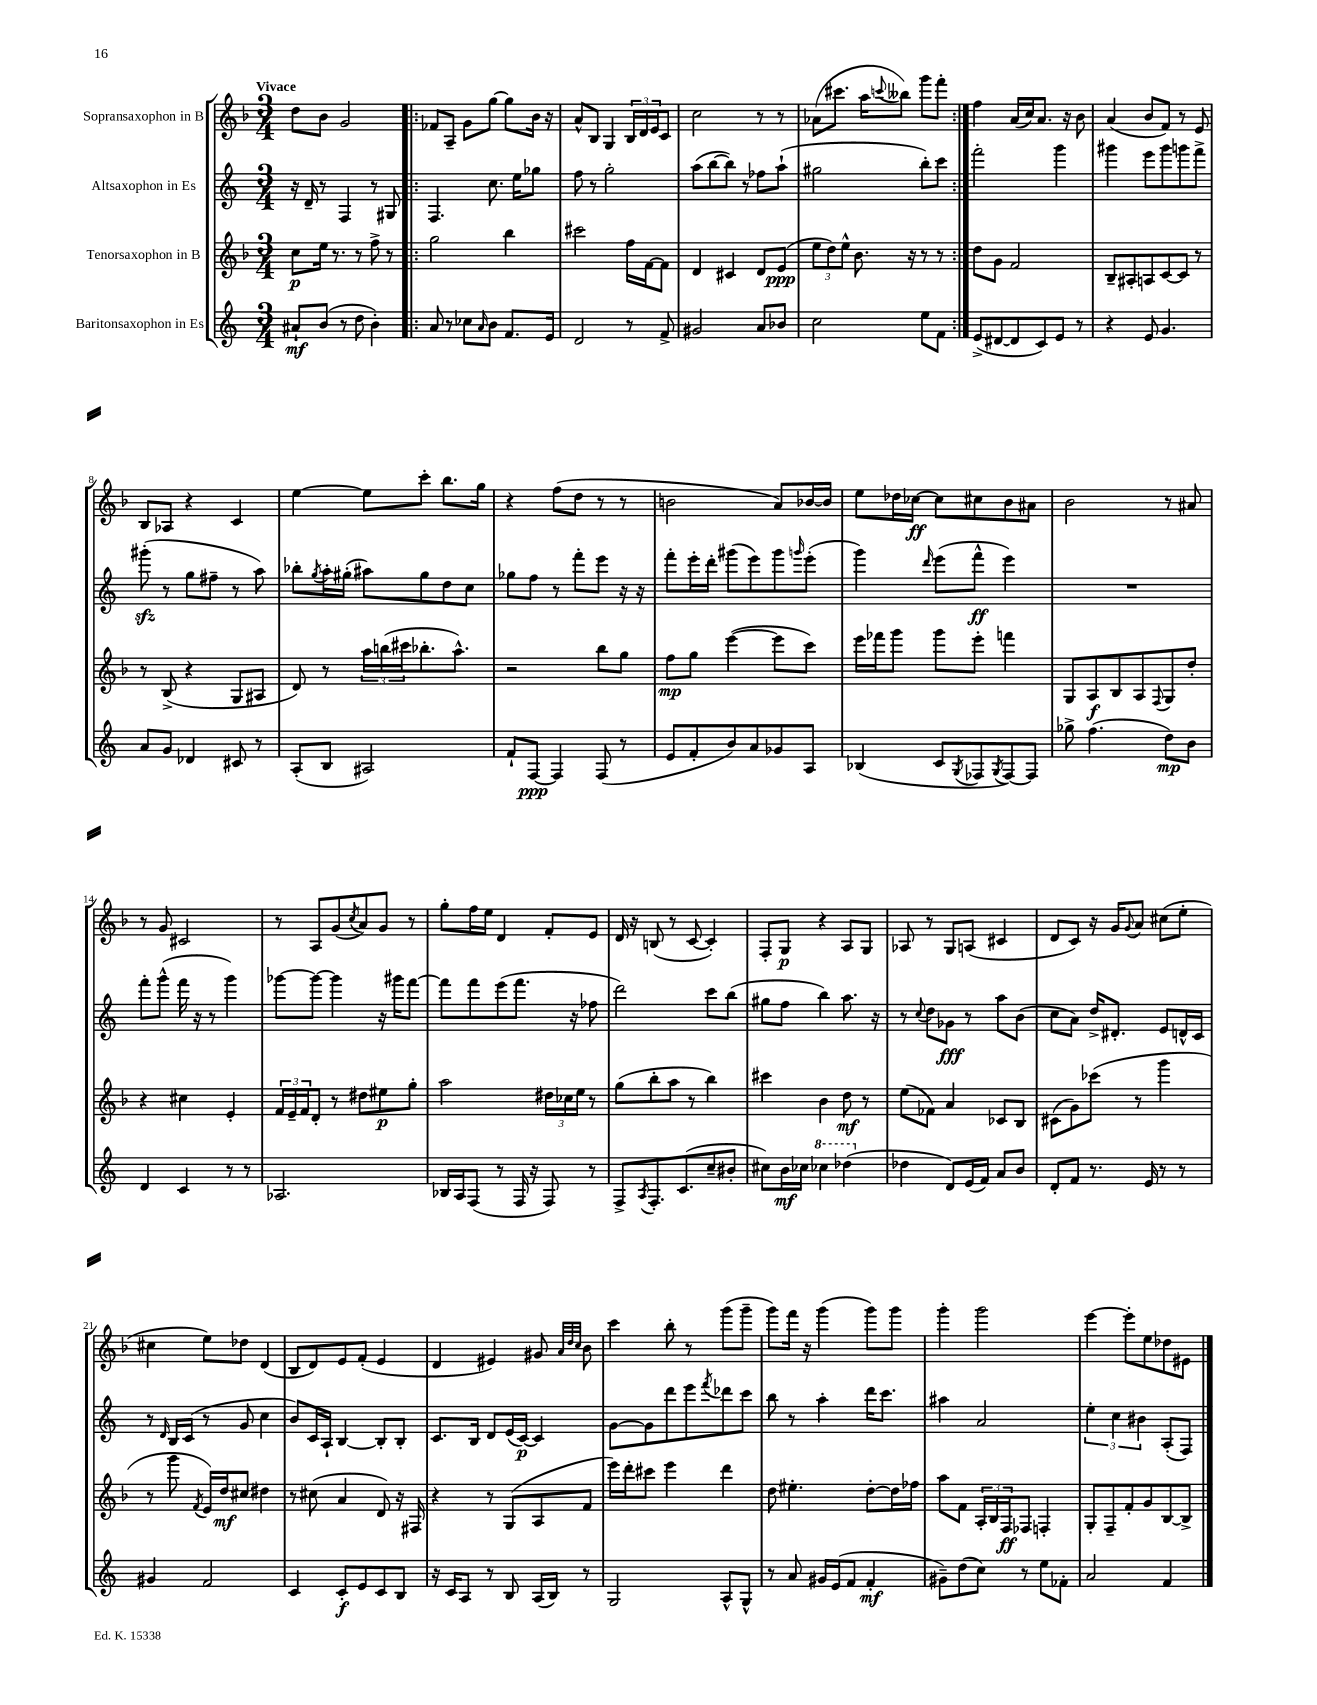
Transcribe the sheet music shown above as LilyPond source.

<<
\new StaffGroup <<
\new Staff = "s0" \with { instrumentName = "Sopransaxophon in B" } {
    \clef treble \key f \major \numericTimeSignature \time 3/4 \tempo "Vivace"
    d''8 bes'8 g'2 |
    \repeat volta 2 { fes'8 a8-- g'8 g''8~ g''8 bes'16 r16 |
    a'8-^ bes8 g4 \tuplet 3/2 { bes16 d'16 e'16 } c'8 |
    c''2 r8 r8 |
    aes'8( cis'''8. a''16 \appoggiatura { c'''8 } beses''8) g'''8 f'''8-. | }
    f''4 a'16( c''16) a'8. r16 bes'8 |
    a'4( bes'8 f'8) r8 e'8 |
    bes8 aes8 r4 c'4 |
    e''4~ e''8 c'''8-. bes''8. g''16 |
    r4 f''8( d''8 r8 r8 |
    b'2 a'8) bes'16~ bes'16 |
    e''8 des''16 ces''16~\ff ces''8 cis''8 bes'8 ais'8 |
    bes'2 r8 ais'8 |
    r8 g'8 cis'2 |
    r8 a8 g'8( \acciaccatura { c''8 } a'8) g'8 r8 |
    g''8-. f''16 e''16 d'4 f'8-. e'8 |
    d'16 r16 b8( r8 c'8~ c'4-.) |
    f8-. g8\p r4 a8 g8 |
    aes8 r8 g8 a8( cis'4 |
    d'8 c'8) r16 g'16 \appoggiatura { g'8 } a'8 cis''8( e''8-. |
    cis''4 e''8) des''8 d'4( |
    bes8 d'8) e'8 f'8-.( e'4 |
    d'4 eis'4) gis'8 \grace { a'32 d''32 c''32 } bes'8 |
    c'''4 bes''8-. r8 g'''8( g'''8-- |
    g'''8) f'''16 r16 g'''4( g'''8) g'''8 |
    g'''4-. g'''2 |
    e'''4~ e'''8-. e''8 des''8 eis'8 \bar "|." |
}
\new Staff = "s1" \with { instrumentName = "Altsaxophon in Es" } {
    \clef treble \key c \major \numericTimeSignature \time 3/4
    r16 d'16-- r8 f4 r8 gis8 |
    \repeat volta 2 { f4. c''8. e''16 ges''8 |
    f''8 r8 g''2-. |
    a''8( b''8~ b''8) r8 fes''8 a''8-!( |
    gis''2 b''8-.) c'''8 | }
    f'''2-. g'''4 |
    gis'''4 e'''8 gis'''8 g'''8 f'''8-> |
    gis'''8-.\sfz( r8 g''8 fis''8-- r8 a''8) |
    bes''8-. \acciaccatura { g''8 } a''16-. gis''16-.( ais''8) gis''8 d''8 c''8 |
    ges''8 f''8 r8 f'''8-. e'''8 r16 r16 |
    f'''8-. e'''16-. d'''16-. gis'''8( e'''8) gis'''8 \grace { g'''16 } e'''8-.( |
    g'''4) \grace { d'''16 } e'''8( f'''8-^\ff e'''4) |
    R2. |
    f'''8-. g'''8-^( f'''16 r16 r8 g'''4) |
    ges'''8~ ges'''8~ ges'''4 r16 gis'''16 f'''8~ |
    f'''8 f'''8 e'''8( f'''8. r16 fes''8 |
    d'''2) c'''8 b''8( |
    gis''8 f''8 b''4) a''8. r16 |
    r8 \appoggiatura { c''8 } d''8 ges'8\fff r8 a''8 b'8( |
    c''8 a'8) d''16-> dis'8.-. e'8 d'16-^ c'16 |
    r8 \grace { d'16 } b16 c'16( r8 g'8 c''4 |
    b'8) c'16 a16-! b4~ b8-. b8-. |
    c'8. b16 d'8 e'16( c'16~\p) c'4 |
    g'8~ g'8 d'''8 e'''8 \acciaccatura { f'''8 } des'''8 c'''8 |
    b''8 r8 a''4-. d'''16 c'''8. |
    ais''4 a'2 |
    \tuplet 3/2 { e''4-. c''4 bis'4 } a8-.( f8) \bar "|." |
}
\new Staff = "s2" \with { instrumentName = "Tenorsaxophon in B" } {
    \clef treble \key f \major \numericTimeSignature \time 3/4
    c''8\p e''16 r8. r8 f''8-> r8 |
    \repeat volta 2 { g''2 bes''4 |
    cis'''2 f''16 f'16~ f'8 |
    d'4 cis'4 d'8 e'8\ppp( |
    \tuplet 3/2 { e''8 d''8) e''8-^ } bes'8. r16 r8 r8 | }
    d''8 g'8 f'2 |
    bes8-- ais8-. a8 c'8~ c'8 r8 |
    r8 bes8->( r4 g8 ais8 |
    d'8) r8 \tuplet 3/2 { a''16 b''16( cis'''16 } bes''8.-. a''8.-^) |
    r2 bes''8 g''8 |
    f''8\mp g''8 e'''4~( e'''8 c'''8) |
    e'''16 fes'''16 g'''8 g'''8 e'''8-. f'''4 |
    g8 a8\f bes8 a8 \appoggiatura { f8 } g8 d''8-. |
    r4 cis''4 e'4-. |
    \tuplet 3/2 { f'16 e'16-- f'16 } d'8-. r8 dis''8 eis''8\p g''8-. |
    a''2 \tuplet 3/2 { dis''16 ces''16 e''16 } r8 |
    g''8( bes''8-. a''8 r8 bes''4) |
    cis'''4 bes'4 d''8\mf r8 |
    e''8( fes'8) a'4 ces'8 bes8 |
    cis'8( g'8) ces'''8( r8 g'''4 |
    r8 g'''8 \acciaccatura { f'8 } e'16) d''16\mf cis''8 dis''4 |
    r8 cis''8( a'4 d'8) r16 fis16 |
    r4 r8 g8( a8 f'8 |
    e'''16) d'''16-. cis'''8 e'''4 d'''4 |
    d''8 eis''4.-. d''8~-. d''16 fes''16 |
    a''8 f'8 \tuplet 3/2 { a16-. bes16 f16\ff } fes8 f4-. |
    g8-. f8-- f'8-. g'8 bes8~ bes8-> \bar "|." |
}
\new Staff = "s3" \with { instrumentName = "Baritonsaxophon in Es" } {
    \clef treble \key c \major \numericTimeSignature \time 3/4
    ais'8-!\mf b'8( r8 d''8 b'4-.) |
    \repeat volta 2 { a'8 r8 ces''8 \grace { a'16 } b'8 f'8. e'16 |
    d'2 r8 f'8-> |
    gis'2 a'8 bes'8 |
    c''2 e''8 f'8 | }
    e'8->( dis'8~ dis'8 c'8) e'8 r8 |
    r4 e'8 g'4. |
    a'8 g'8 des'4 cis'8 r8 |
    a8-.( b8 ais2) |
    f'8-! f8~\ppp f4 f8( r8 |
    e'8 f'8-. b'8) a'8 ges'8 a8 |
    bes4( c'8 \acciaccatura { g8 } fes8 \acciaccatura { g8 } fes8~) fes8 |
    ges''8-> f''4.( d''8\mp) b'8 |
    d'4 c'4 r8 r8 |
    aes2. |
    bes16 a16 f8( r8 f16 r16 f8) r8 |
    f8-> \acciaccatura { a8 } f8.-. c'8.( c''8-- bis'8-. |
    cis''8) b'16\mf ces''16 \ottava #1 ces'''4 des'''4( \ottava #0 |
    des''4 d'8) e'16( f'16) a'8 b'8 |
    d'8-. f'8 r8. e'16 r8 r8 |
    gis'4 f'2 |
    c'4 c'8-.\f e'8 c'8 b8 |
    r16 c'16 a8 r8 b8 a16( b16) r8 |
    g2 a8-^ g8-^ |
    r8 a'8 gis'16 e'16( f'8 f'4-.\mf |
    gis'8--) d''8( c''8) r8 e''8 fes'8-. |
    a'2 f'4 \bar "|." |
}
>>
>>
